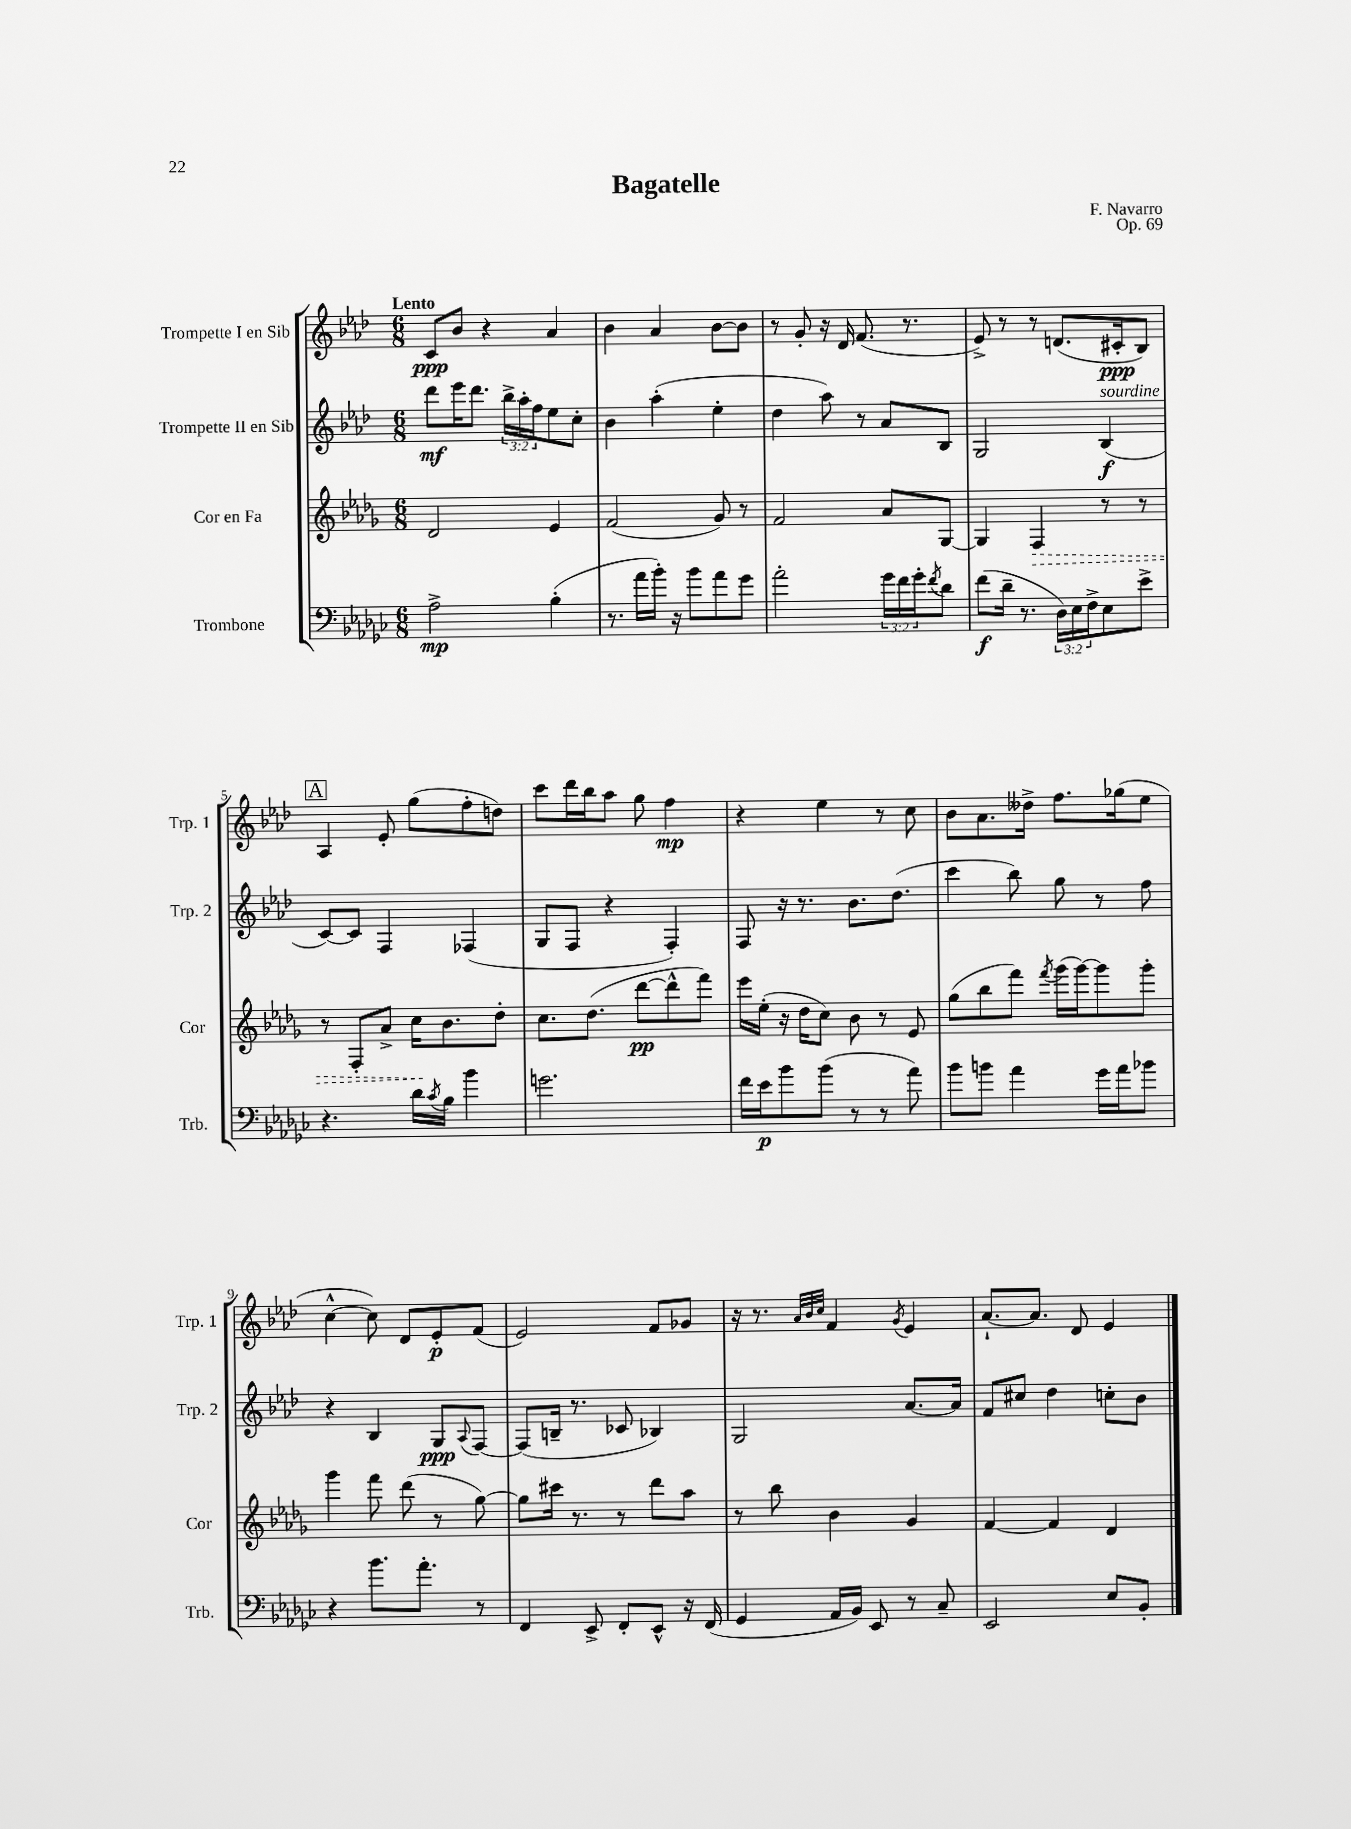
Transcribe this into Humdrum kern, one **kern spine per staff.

**kern	**kern	**kern	**kern
*staff4	*staff3	*staff2	*staff1
*clefF4	*clefG2	*clefG2	*clefG2
*k[b-e-a-d-g-c-]	*k[b-e-a-d-g-]	*k[b-e-a-d-]	*k[b-e-a-d-]
*M6/8	*M6/8	*M6/8	*M6/8
2A-^	2d-	8ddd-	8c
.	.	16eee-	8b-
.	.	8.ddd-	.
.	.	.	4r
.	.	24bb-^	.
.	.	24aa-'	.
.	.	24ff	.
(4B-'	4e-	8ee-	4a-
.	.	8cc'	.
=	=	=	=
8.r	(2f	4b-	4b-
16a-	.	.	.
16b-')	.	(4aa-'	4a-
16r	.	.	.
8b-	.	.	.
8a-	8g-)	4ee-'	[8b-
8g-	8r	.	8b-]
=	=	=	=
2a-'	2f	4dd-	8r
.	.	.	8g'
.	.	8aa-)	16r
.	.	.	16d-
.	.	8r	(8.f
24g-	8a-	8a-	.
24f	.	.	.
.	.	.	8.r
24g-'	.	.	.
8qf	.	.	.
8d-	[8G-	8B-	.
=	=	=	=
(8f	4G-]	2G	8e-^)
16d-~	.	.	8r
8.r	.	.	.
.	4F	.	8r
24D-)	.	.	(8.d
24E-	.	.	.
24F^	.	.	.
8E-	8r	(4B-	.
.	.	.	16c#'
8e-^	8r	.	8B-)
=	=	=	=
4.r	8r	[8c)	4A-
.	8F'	8c]	.
.	8a-^	4F	8e-'
16d-	16cc	.	(8gg
8qc-	.	.	.
16B-	8.b-	.	.
4b-	.	(4F-	8ff'
.	8dd-'	.	8dd)
=	=	=	=
2.g	8.cc	8G	8ccc
.	.	8F	16ddd-
.	(8.dd-	.	16bb-
.	.	4r	8aa-
.	[8ddd-	.	8gg
.	8ddd-^^]	4F')	4ff
.	8fff)	.	.
=	=	=	=
16f	16eee-	8F	4r
16e-	(16ee-'	.	.
8b-	16r	16r	.
.	16dd-	8.r	.
(8b-	8cc)	.	4ee-
8r	8b-	8.b-	.
8r	8r	.	8r
.	.	(8.dd-	.
8a-)	8e-	.	8cc
=	=	=	=
8b-	(8gg-	4ccc	8b-
8b	8bb-	.	8.a-
4a-	8fff)	8bb-)	.
.	.	.	16dd--^
.	8qfff	.	.
.	(16ggg-	8gg	8.ff
.	[16ggg-)	.	.
16g-	8ggg-]	8r	.
16a-	.	.	(16gg-
8b-	8ggg-'	8ff	8ee-
=	=	=	=
4r	4ggg-	4r	[4cc^^
8.b-	8fff	4B-	8cc])
.	(8ddd-	.	8d-
8.a-'	.	.	.
.	8r	8G	8e-'
.	.	8qqA-	.
8r	[8gg-)	[8F	(8f
=	=	=	=
4FF	8gg-]	(8F]	2e-)
.	16ccc#	16B~	.
.	8.r	8.r	.
8EE-^	.	.	.
8FF'	8r	8c-	.
8EE-^^	8ddd-	4B-)	8f
16r	8aa-	.	8g-
(16FF	.	.	.
=	=	=	=
4GG-	8r	2G	16r
.	.	.	8.r
.	8bb-	.	.
.	.	.	32qqa-
.	.	.	32qqb-
.	.	.	32qqcc
16AA-	4b-	.	4f
16BB-)	.	.	.
8EE-	.	.	.
.	.	.	8qg
8r	4g-	[8.a-	4e-
8C-~	.	.	.
.	.	16a-]	.
=	=	=	=
2EE-	[4f	8f	[8.a-`
.	.	8cc#	.
.	.	.	8.a-]
.	4f]	4dd-	.
.	.	.	8d-
8E-	4d-	8cc'	4e-
8BB-'	.	8b-	.
==	==	==	==
*-	*-	*-	*-
